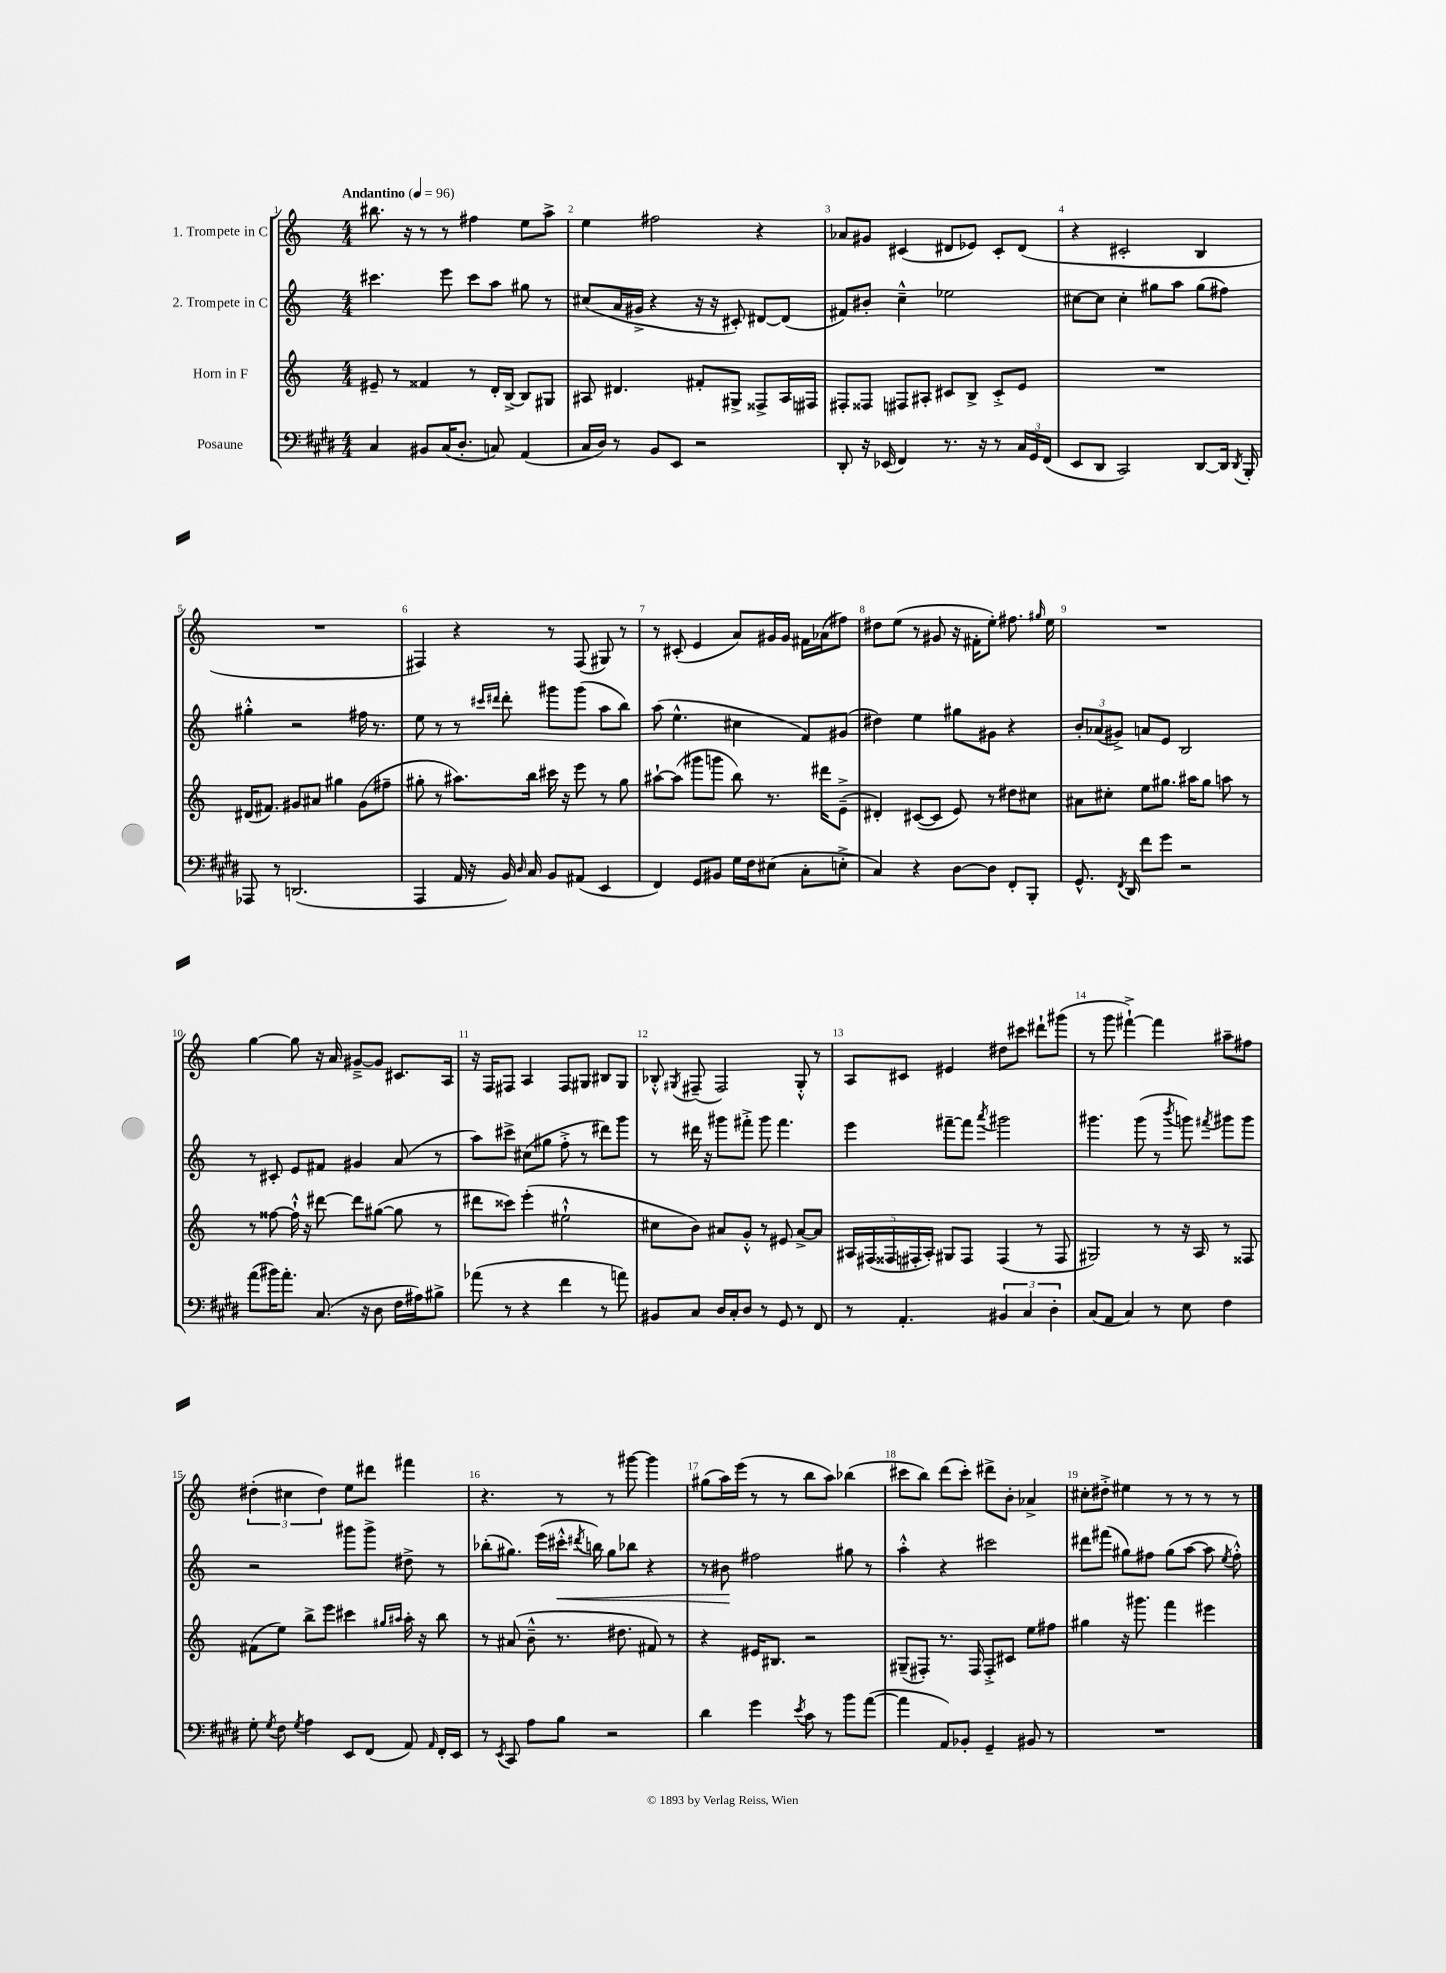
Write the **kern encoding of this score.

**kern	**kern	**kern	**dynam	**kern
*part4	*part3	*part2	*part2	*part1
*staff4	*staff3	*staff2	*staff2	*staff1
*I"Posaune	*I"Horn in F	*I"2. Trompete in C	*	*I"1. Trompete in C
*clefF4	*clefG2	*clefG2	*	*clefG2
*k[f#c#g#d#]	*k[]	*k[]	*	*k[]
*M4/4	*M4/4	*M4/4	*	*M4/4
*MM96	*MM96	*MM96	*	*MM96
=1	=1	=1	=1	=1
!	!	!	!	!LO:TX:a:B:t=Andantino
4C#/	8e#X~/	4.ccc#X\	.	8.bb#X\
.	8r	.	.	.
.	.	.	.	16r
8BB#X/L	4f##X/	.	.	8r
(16C#/K	.	8eee\	.	8r
8.D#'/J	.	.	.	.
.	8r	8ccc#\L	.	4ff#X\
8Cn/)	16d'/LL	8aa\J	.	.
.	[16B^/JJ	.	.	.
(4AA/	8B/L]	8gg#X\	.	8ee\L
.	8G#X/J	8r	.	8aa^\J
=2	=2	=2	=2	=2
16C#/LL	8A#X/	(8cc#X/L	.	4ee\
16D#/JJ)	.	.	.	.
8r	4.d#X/	16a/L	.	.
.	.	16g#X^/JJ	.	.
8BB/L	.	4r	.	2ff#X\
8EE/J	.	.	.	.
2r	8f#X'/L	16r	.	.
.	.	16r	.	.
.	8G#X^/J	8c#X'/)	.	.
.	8F##X^/L	[8d#X/L	.	4r
.	16A#/L	(8d#/J]	.	.
.	16F#X/JJ	.	.	.
=3	=3	=3	=3	=3
8DD#'/	8F#X'/L	8f#X/L)	.	8a-X/L
16r	8F##X/J	8b#X'/J	.	8g#X/J
(16EE-X/	.	.	.	.
4FF#/)	8F#X/L	4cc~^^\	.	(4c#X/
.	8A#X'/J	.	.	.
8.r	8c#X/L	2ee-X\	.	8d#X/L
.	8B^/J	.	.	8e-X/J)
16r	.	.	.	.
8r	8c#'^/L	.	.	8c#'/L
24C#/LL	8e/J	.	.	(8d#/J
24GG#/	.	.	.	.
(24FF#/JJ	.	.	.	.
=4	=4	=4	=4	=4
8EE/L	1r	[8cc#X\L	.	4r
8DD#/J	.	8cc#\J]	.	.
2CC#/)	.	4cc#'\	.	2c#X'/
.	.	8gg#X\L	.	.
.	.	8aa\J	.	.
[8DD#/L	.	(8gg#\L	.	4B/
16DD#/Jk]	.	8ff#X\J)	.	.
8qDD#/	.	.	.	.
16BBB'/	.	.	.	.
!!LO:LB:g=z
=5	=5	=5	=5	=5
8AAA-X/	(16d#X/KL	4gg#X'^^\	.	1r
.	8.f#X/J)	.	.	.
8r	.	.	.	.
(2.DDn/	8g#X/L	2r	.	.
.	8a#X/J	.	.	.
.	4gg#X\	.	.	.
.	(8g#\L	16ff#X\	.	.
.	.	8.r	.	.
.	8ff#X~\J	.	.	.
=6	=6	=6	=6	=6
4AAA/	8gg#X'\	8ee\	.	4F#X/)
.	8r	8r	.	.
16AA/	8.aa#X\L)	8r	.	4r
16r	.	.	.	.
.	.	16qqccc#X/LL	.	.
.	.	16qqddd#X/JJ	.	.
16BB/)	.	8ddd#'\	.	.
16qqD#/	.	.	.	.
16C#/	16bb\Jk	.	.	.
8BB/L	16ccc#X\	8ggg#X\L	.	8r
.	16r	.	.	.
(8AA#X/J	8eee\	(8ggg#\J	.	(8F#/
4EE/	8r	8aa\L	.	8G#X/)
.	8gg#\	8bb\J)	.	8r
=7	=7	=7	=7	=7
4FF#/)	[8aa#X`\L	(8aa\	.	8r
.	(8aa#\J]	4.ee^^\	.	(8c#X'/
8GG#/L	8ggg#X\L	.	.	4e/
8BB#X/J	8gggn\J	.	.	.
16G#\LL	8bb\)	4cc#X\	.	8a/L)
16F#\J	.	.	.	.
(8E#X\J	8.r	.	.	16g#X/L
.	.	.	.	16g#/JJ
8C#'\L	.	8f/L)	.	16f#X\LL
.	16ddd#X\KL	.	.	(16a-X\J
8En'^\J	(8e~^\J	(8g#X/J	.	8ff#X\J)
=8	=8	=8	=8	=8
4C#/)	4d#X'/)	4dd#X\)	.	8dd#X\L
.	.	.	.	(8ee\J
4r	([8c#X/L	4ee\	.	8r
.	8c#/J]	.	.	8g#X/
[8D#\L	8e/)	8gg#X\L	.	16r
.	.	.	.	16f#X'\KL
8D#\J]	8r	8g#X\J	.	8ee'\J)
8FF#'/L	8dd#X\L	4r	.	8.ff#X\
8BBB'/J	8cc#X\J	.	.	.
.	.	.	.	16qqgg#X/
.	.	.	.	16ee\
=9	=9	=9	=9	=9
8.GG#^^/	8a#X\L	12b'/L	.	1r
.	.	(12a-X/	.	.
.	8cc#X'\J	.	.	.
.	.	12g#X^/J)	.	.
8qFF#/	.	.	.	.
16DD#/	.	.	.	.
8f#\L	8ee\L	8an/L	.	.
8g#\J	8.gg#X\J	8e/J	.	.
2r	.	2B/	.	.
.	16aa#X\KL	.	.	.
.	8gg#\J	.	.	.
.	8aan\	.	.	.
.	8r	.	.	.
!!LO:LB:g=z
=10	=10	=10	=10	=10
(8a\L	8r	8r	.	[4gg\
16b#X\K)	[8ff##X\	8c#X'/	.	.
8.a'\J	.	.	.	.
.	16ff##`^^\]	8e/L	.	8gg\]
.	16r	.	.	.
(8.C#/	[8ddd#X\	8f#X/J	.	16r
.	.	.	.	16a/
.	8ddd#\L]	4g#X/	.	[8g#X~^/L
16r	.	.	.	.
8D#\	([8gg#X\J	.	.	8g#/J]
16F#\LL	8gg#\]	(8a/	.	8.c#X/L
16A#X\J)	.	.	.	.
8B#X^\J	8r	8r	.	.
.	.	.	.	16A/Jk
=11	=11	=11	=11	=11
(8a-X\	8ddd#X\L	8aa\L)	.	16r
.	.	.	.	16F/KL
8r	8ccc##X\J)	8ccc#X^\J	.	8F#X/J
4r	(4eee'\	(8cc#X\L	.	4A/
.	.	8gg#X\J	.	.
4f#\	2ee#X`^^\	8ff'^\	.	8F#/L
.	.	8r	.	8G#X/J
8r	.	8ddd#X\L)	.	8B#X/L
8an\)	.	8ggg\J	.	8G#/J
=12	=12	=12	=12	=12
8BB#X/L	8cc#X\L	8r	.	8B-X'^^/
.	.	.	.	8qG#X/
8C#/J	8b\J)	16ddd#X\	.	(8F#X~/
.	.	16r	.	.
16D#/LL	8a#X/L	8ggg#X\L	.	2F#/)
16C#'/J	.	.	.	.
8D#/J	8g'^^/J	8fff#X'^\J	.	.
8r	8r	8ggg#\	.	.
8GG#/	8e#X/	4.fff#\	.	.
8r	[8a#^/L	.	.	8G#'^^/
8FF#/	8a#/J]	.	.	8r
=13	=13	=13	=13	=13
8r	20A#X/LL	4eee\	.	8A/L
.	(20F#X/	.	.	.
.	20F##X/	.	.	.
4.AA'/	.	.	.	8c#X/J
.	20F#X'/	.	.	.
.	20A#'/JJ)	.	.	.
.	8G#X/L	[8fff#X~\L	.	4e#X/
.	8F#/J	8fff#\J]	.	.
.	.	8qaaa/	.	.
6BB#X/	(4F#/	2ggg#X\	.	8dd#X\L
.	.	.	.	8ccc#X\J
6C#/	.	.	.	.
.	8r	.	.	8ddd#X`\L
6D#'\	.	.	.	.
.	8F#/	.	.	(8ggg#X\J
=14	=14	=14	=14	=14
(8C#/L	2G#X/)	4.ggg#X\	.	8r
8AA/J	.	.	.	8ggg\
4C#/)	.	.	.	[4fff#X`^\)
.	.	(8ggg#\	.	.
8r	8r	8r	.	4fff#\]
.	.	8qbbb/	.	.
8E\	16r	8gggn\)	.	.
.	16A/	.	.	.
.	.	8qfff#X/	.	.
4F#\	8r	8ggg#X\L	.	8aa#X~\L
.	8F##X/	8ggg#\J	.	8ff#X\J
!!LO:LB:g=z
=15	=15	=15	=15	=15
8G#'\	(8f#X\L	2r	.	(6dd#X'\
8qG#/	.	.	.	.
8F#\	8ee\J)	.	.	.
.	.	.	.	6cc#X\
8qG#/	.	.	.	.
4A\	8bb^\L	.	.	.
.	.	.	.	6dd#\)
.	8eee\J	.	.	.
8EE/L	4ccc#X\	8ggg#X\L	.	8ee\L
(8FF#/J	.	8ggg#^\J	.	8ddd#X\J
.	16qqgg#X/LL	.	.	.
.	16qqaa#X/JJ	.	.	.
8AA/)	16aa#'\	8dd#X^\	.	4fff#X\
.	16r	.	.	.
16qqAA/	.	.	.	.
16FF#'/LL	8bb\	8r	.	.
16EE/JJ	.	.	.	.
=16	=16	=16	=16	=16
8r	8r	(8bb-X'\L	.	4.r
8qEE/	.	.	.	.
8CC#/	(8a#X/	8.gg#X\J)	.	.
8A\L	8b~^^\	.	.	.
.	.	(16eee\LL	.	.
!	!	!	!LO:HP:b	!
8B\J	8.r	16ccc#X'^^\JJ	<	8r
.	.	8qddd#X/	.	.
.	.	16bbn\)	.	.
2r	.	8gg#\L	.	8r
.	8.dd#X\	.	.	.
.	.	8bb-X\J	.	[8ggg#X\
.	8f#X/)	4r	.	4ggg#\]
.	8r	.	.	.
=17	=17	=17	=17	=17
4d#\	4r	8r	.	(8gg#X\L
.	.	8b#X\	.	16aa\L)
.	.	.	.	(16eee\JJ
4g#\	16e#X/KL	2ff#X\	[	8r
.	8.B#X/J	.	.	.
.	.	.	.	8r
8qe/	.	.	.	.
8c#\	2r	.	.	8bb\L
8r	.	.	.	8aa\J)
8b\L	.	8gg#X\	.	(4bb-X\
([8a\J	.	8r	.	.
=18	=18	=18	=18	=18
4a\]	(8G#X~/L	4aa'^^\	.	8ccc#X\L
.	8F#X'/J)	.	.	8bb\J)
8AA/L)	8.r	4r	.	(8ddd\L
8BB-X'/J	.	.	.	8ccc#'\J)
.	16F#/	.	.	.
4GG#~/	8F#'^/L	2ccc#X\	.	8ddd#X^\L
.	8c#X/J	.	.	8b'\J
8BB#X/	8ee\L	.	.	4a-X^/
8r	8ff#X\J	.	.	.
=19	=19	=19	=19	=19
1r	4gg#X\	8ddd#X\L	.	8cc#X'\L
.	.	(8fff#X\J	.	8dd#X'^\J
.	16r	8gg#X\L)	.	4ee#X\
.	8.ggg#X\	.	.	.
.	.	8ff#X\J	.	.
.	4fff\	(8gg#\L	.	8r
.	.	[8aa\J	.	8r
.	4eee#X\	8aa\]	.	8r
.	.	8qee/	.	.
.	.	8ff#'^^\)	.	8r
==	==	==	==	==
*-	*-	*-	*-	*-
